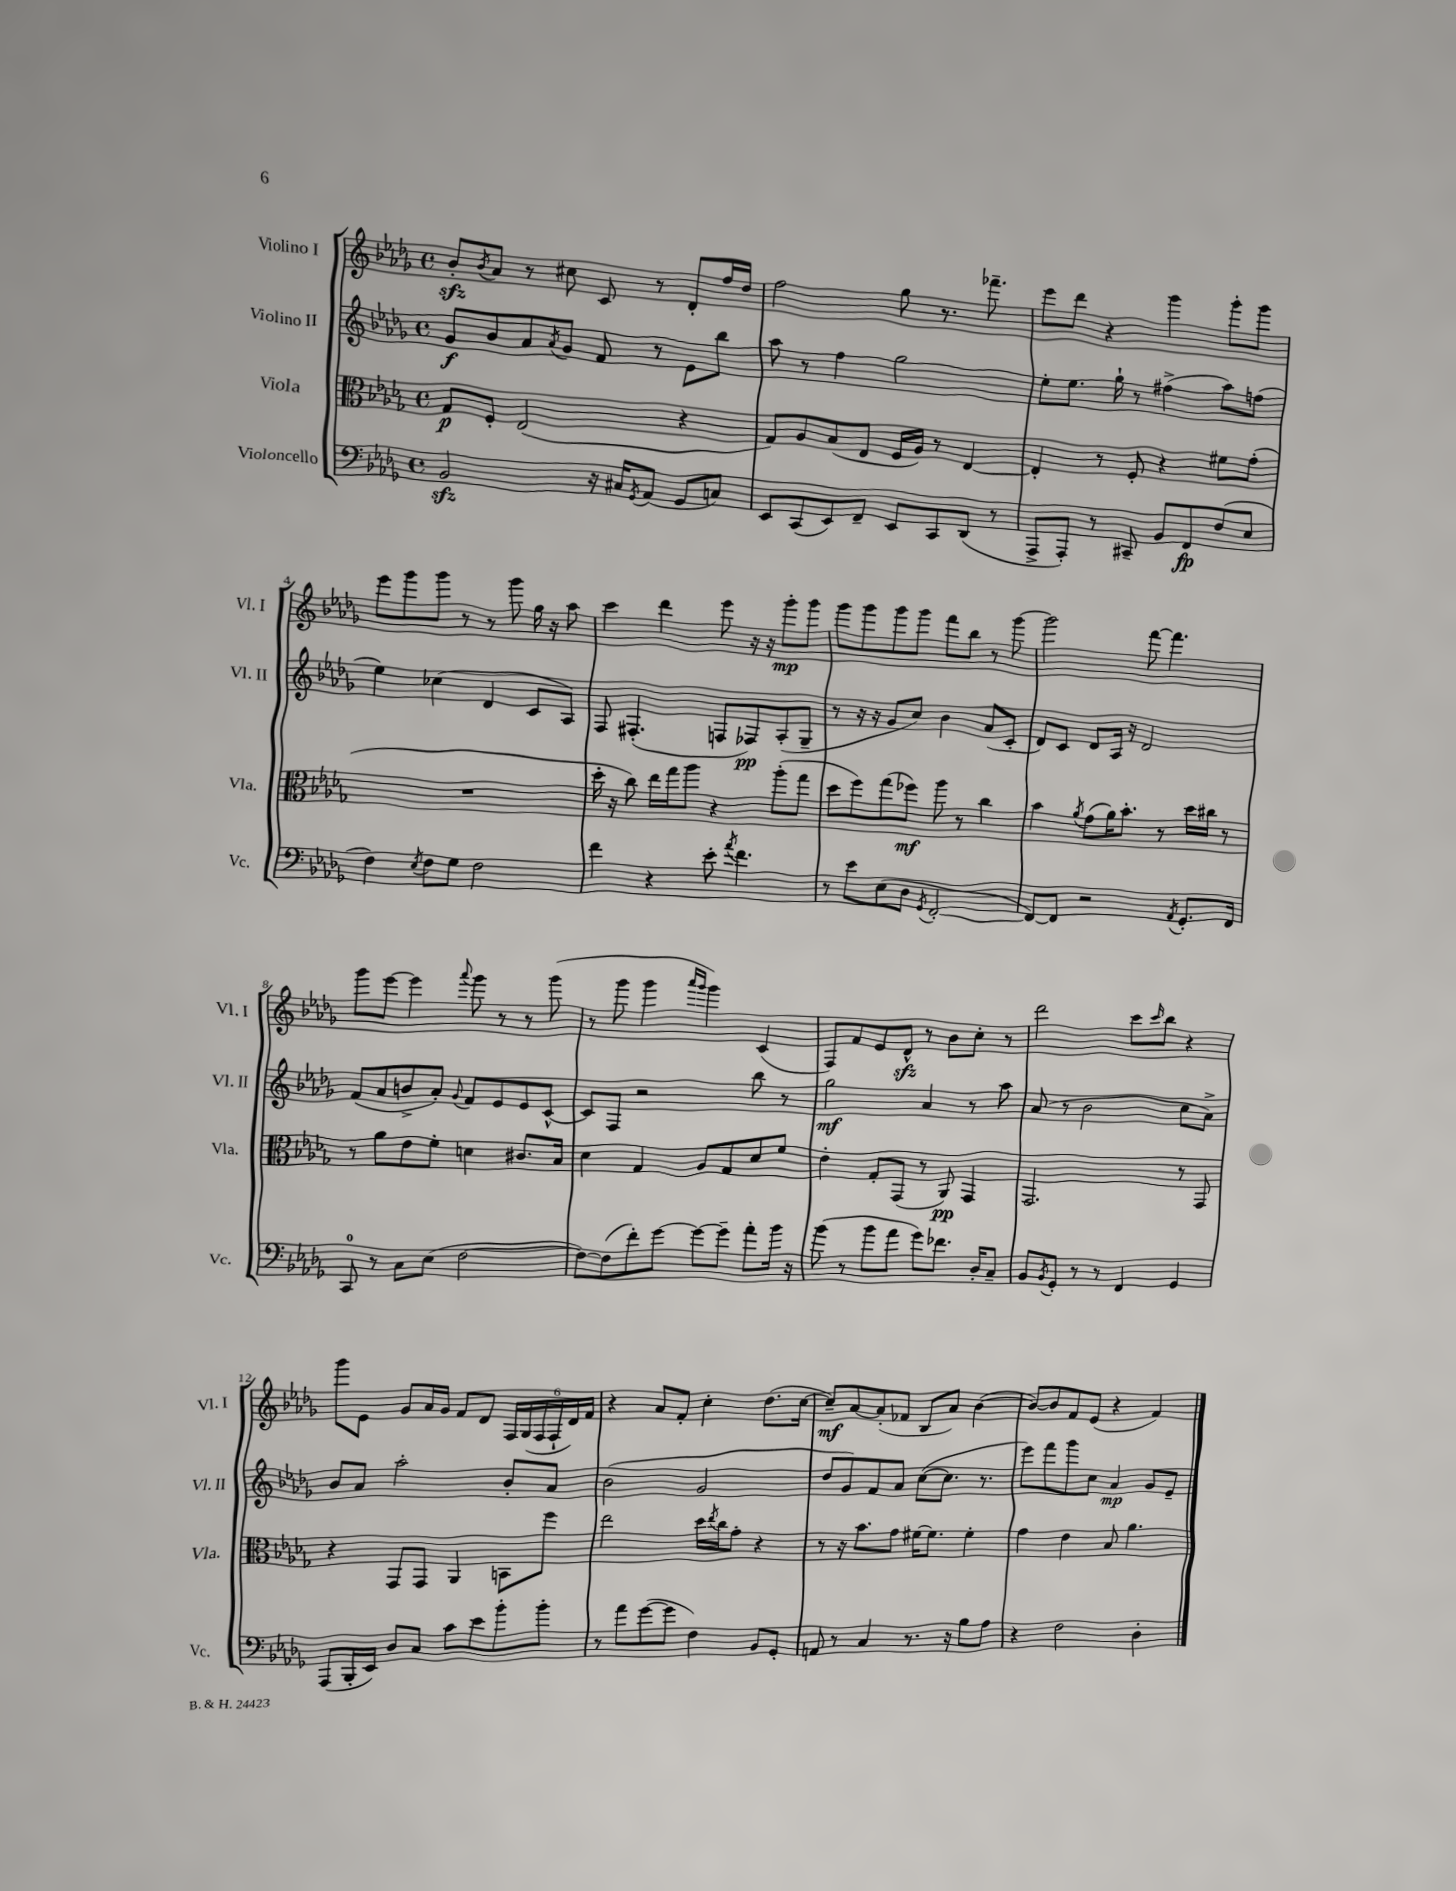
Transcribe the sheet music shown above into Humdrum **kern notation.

**kern	**kern	**kern	**kern
*staff4	*staff3	*staff2	*staff1
*clefF4	*clefC3	*clefG2	*clefG2
*k[b-e-a-d-g-]	*k[b-e-a-d-g-]	*k[b-e-a-d-g-]	*k[b-e-a-d-g-]
*M4/4	*M4/4	*M4/4	*M4/4
*met(c)	*met(c)	*met(c)	*met(c)
2BB-	8G-	8g-	8b-'
.	.	.	8qb-
.	8F'	8b-	8a-
.	(2E-	8a-	8r
.	.	8qa-	.
.	.	8g-	8cc#
16r	.	8f	8c
16C#	.	.	.
8qGG-	.	.	.
(8AA-	.	8r	8r
8GG-	4r	8e-	8d-'
8C)	.	8bb-	16ff
.	.	.	16dd-
=	=	=	=
8EE-	8G-)	8aa-	2ff
(8CC	8A-	8r	.
8EE-)	(8B-	4ff	.
8FF~	8E-	.	.
8EE-	16F	2gg-	8gg-
.	16A-)	.	.
8CC	8r	.	8.r
(8DD-	[4E-	.	.
.	.	.	8.fff-~
8r	.	.	.
=	=	=	=
8AAA-^	4E-']	8ee-'	8eee-
8AAA-')	.	8.ee-	8ddd-
8r	8r	.	4r
.	.	16gg-`	.
8CC#~	8F'	8r	.
8BB-	4r	(4ff#^	4ggg-
8FF	.	.	.
(8F	8f#	8aa-)	8ggg-'
8E-	(8g-'	(8ff	8ggg-
=	=	=	=
4F)	1r	4ee-)	8eee-
.	.	.	8ggg-
8qE-	.	.	.
8F	.	(4cc-	8ggg-
8G-	.	.	8r
2F	.	4d-	8r
.	.	.	8ggg-
.	.	8c	16gg-
.	.	.	16r
.	.	8A-)	8aa-
=	=	=	=
4f	16dd-'	8F	4ccc
.	16r	.	.
.	8cc)	(4.F#'	.
4r	16ee-	.	4ddd-
.	16gg-	.	.
.	8aa-	.	.
8e-'	4r	8F	8eee-
8qa-	.	.	.
4.f	.	8F-)	16r
.	.	.	16r
.	(8aa-'	(8A-'	8ggg-'
.	8gg-	8G-~	8ggg-
=	=	=	=
8r	8dd-	8r	8ggg-
8e-	8ff)	16r	8ggg-
.	.	16r	.
(8E-	(8gg-	8g-	8ggg-
8D-	8ff-)	8cc)	8ggg-
8qGG-	.	.	.
[2FF'	8aa-	4b-	8fff
.	8r	.	8bb-
.	4cc	(8a-	8r
.	.	8c'	[8ggg-
=	=	=	=
8FF_)	4b-	8d-)	2ggg-]
8FF]	.	8c	.
.	8qa-	.	.
2r	(8g-	8d-	.
.	16a-)	16A-	.
.	8.b-'	16r	.
.	.	2d-	[8fff
.	8r	.	4.fff]
8qAA-	.	.	.
8.GG-'	16dd-	.	.
.	16cc#	.	.
.	8r	.	.
16FF	.	.	.
=	=	=	=
8CC	8r	(8f	8ggg-
8r	8a-	8a-	[8eee-
8C	8e-	8b^	4eee-]
(8E-	8f'	8a-')	.
.	.	8qqg-	8qqaaa-
[2F	4d	8f	8ggg-
.	.	8e-	8r
.	8.c#	8e-	8r
.	.	[8c^^	(8ggg-
.	16B-	.	.
=	=	=	=
8F_)	4d-	8c]	8r
(8F]	.	8F	8ggg-
8f')	4G-	2r	4ggg-
[8g-	.	.	.
.	.	.	16qqaaa-
.	.	.	16qqggg-
8g-_	8A-	.	4ggg-)
8g-~]	8G-	.	.
8a-'	8d-	8bb-	(4c
16b-	8f	8r	.
16r	.	.	.
=	=	=	=
(8b-	4e-'	2gg-	8F)
8r	.	.	8f
8b-	8G-'	.	8e-
8a-	(8GG-	.	8d-^^
8g-)	8r	4a-	8r
8.f-	8AA-)	.	8b-
.	4GG-	8r	8cc'
16D-'	.	.	.
8C~	.	8aa-	8r
=	=	=	=
8BB-	2.GG-	(8a-	2ddd-
8qBB-	.	.	.
8GG-'	.	8r	.
8r	.	2b-	.
8r	.	.	.
4FF	.	.	8ccc
.	.	.	16qqccc
.	.	.	8bb-
4GG-	8r	8cc	4r
.	8GG-	8a-^)	.
=	=	=	=
(8AAA-	4r	8b-	8ggg-
16BBB-'	.	8a-	8e-
16EE-)	.	.	.
8D-	8GG-	2aa-'	8g-
8C	8GG-	.	16a-
.	.	.	16g-
8c	4AA-	.	8f
8e-	.	.	8d-
8b-'	8BB	8b-'	24F
.	.	.	(24G-
.	.	.	24F
8b-'	8ff	8a-	24F`
.	.	.	24d-)
.	.	.	24f
=	=	=	=
8r	2ee-	(2b-	4r
8a-	.	.	.
([8g-	.	.	8a-
8g-]	.	.	8f'
4F)	16dd-	2g-	4cc'
.	8qee-	.	.
.	16cc	.	.
.	8g-'	.	.
8BB-	4r	.	(8.dd-
8GG-'	.	.	.
.	.	.	[16cc
=	=	=	=
8AA	8r	8dd-	8cc~])
8r	16r	8g-)	[8a-
.	8.b-	.	.
4C	.	8f	(8a-']
.	8g-	8a-	8f-
8.r	[16f#	([8cc	8B-
.	8.f#]	.	.
.	.	8.cc]	8a-)
16r	.	.	.
8B-	4f#'	.	([4b-
.	.	8.r	.
8A-	.	.	.
=	=	=	=
4r	4g-	8eee-)	8b-_)
.	.	8fff	8b-]
2F	4e-	8ggg-	8f
.	.	8cc	(8e-
.	8B-	4a-	4r
.	4.a-	.	.
4D-'	.	8g-	4f)
.	.	8e-~	.
==	==	==	==
*-	*-	*-	*-
